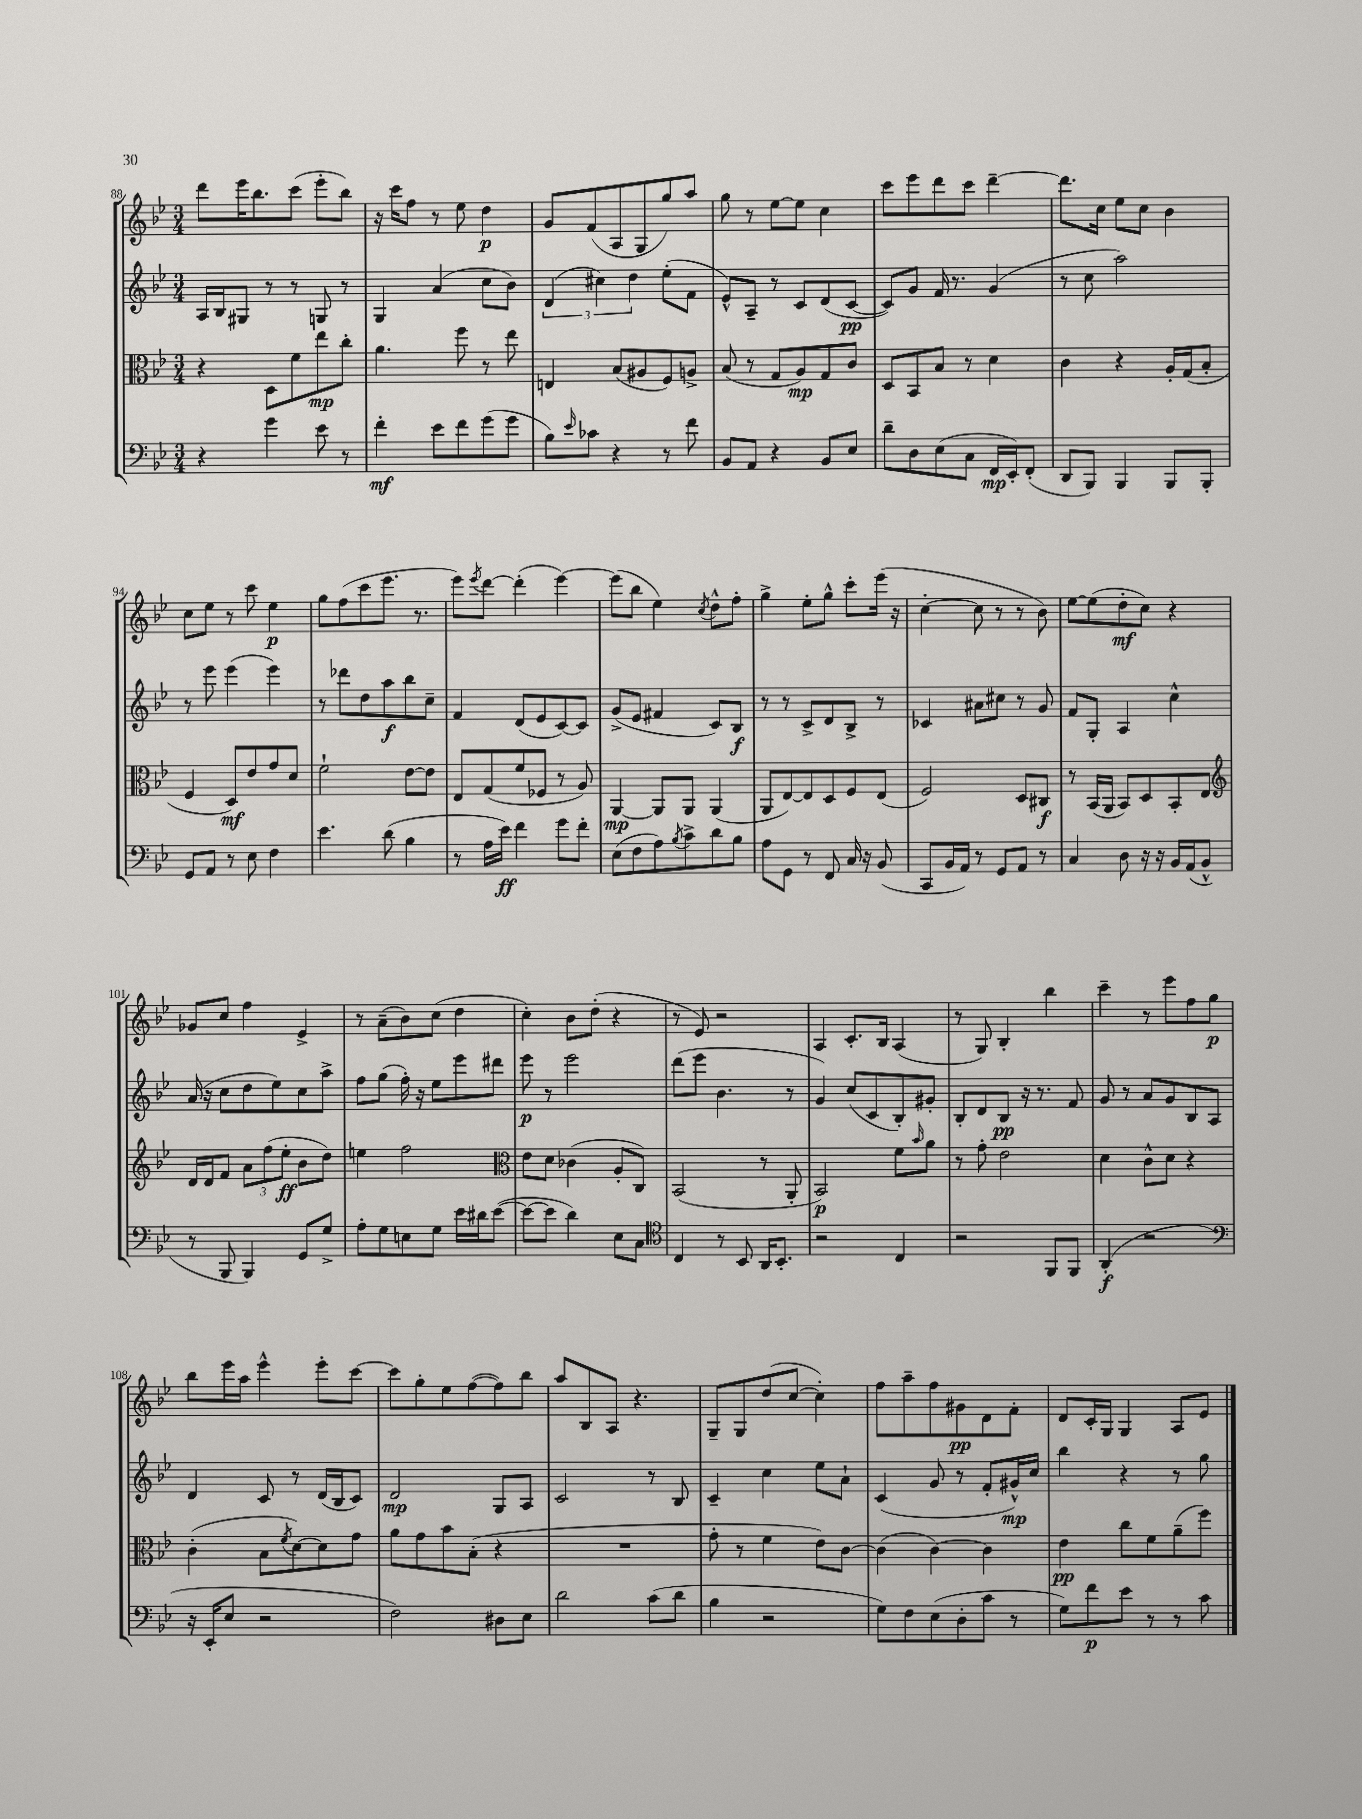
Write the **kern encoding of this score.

**kern	**kern	**kern	**kern
*staff4	*staff3	*staff2	*staff1
*clefF4	*clefC3	*clefG2	*clefG2
*k[b-e-]	*k[b-e-]	*k[b-e-]	*k[b-e-]
*M3/4	*M3/4	*M3/4	*M3/4
4r	4r	16A	8ddd
.	.	16B-	.
.	.	8G#	16eee-
.	.	.	8.bb-
4g	8D	8r	.
.	8f	8r	(8ccc
8e-	8ee-	8G	8eee-'
8r	8cc'	8r	8bb-)
=	=	=	=
4f'	4.a	4G	16r
.	.	.	16ccc
.	.	.	8ff
8e-	.	(4a	8r
8f	8ff	.	8ee-
(8g	8r	8cc	4dd
8g	8ee-	8b-)	.
=	=	=	=
8B-)	4E	(6d	8g
16qqe-	.	.	.
8c-	.	.	(8f
.	.	6cc#)	.
4r	(8B-	.	8A
.	.	6dd	.
.	8A#	.	8G
8r	8F)	(8ee-'	8gg)
8f	8A^	8f	8aa
=	=	=	=
8BB-	(8B-	8e-^^)	8gg
8AA	8r	8A~	8r
4r	8G	8r	[8ee-
.	8A)	8c	8ee-]
8BB-	8G	(8d	4cc
8E-	8c	[8c	.
=	=	=	=
8d~	8D	8c])	8ccc
8D	8BB-	8g	8eee-
(8E-	8B-	16f	8ddd
.	.	8.r	.
8C	8r	.	8ccc
16FF	4d	(4g	[4ddd~
16EE-')	.	.	.
(8FF'	.	.	.
=	=	=	=
8DD	4c	8r	8.ddd]
8BBB-)	.	8cc	.
.	.	.	16cc
4BBB-	4r	2aa)	8ee-
.	.	.	8cc
8BBB-	16A'	.	4b-
.	(16G	.	.
8BBB-'	8B-'	.	.
=	=	=	=
8GG	4F	8r	8cc
8AA	.	8eee-	8ee-
8r	8D)	(4eee-	8r
8E-	8e-	.	8ccc
4F	8g	4eee-)	4ee-
.	8d	.	.
=	=	=	=
4.e-	2f`	8r	8gg
.	.	8ddd-	(8ff
.	.	8dd	8ccc
(8d	.	8aa	8.eee-
4B-	[8e-	8bb-	.
.	.	.	8.r
.	8e-]	8cc~	.
=	=	=	=
8r	8E-	4f	8eee-)
.	.	.	8qeee-
16A	(8G	.	[8ddd
16e-)	.	.	.
4f	8f	(8d	(4ddd']
.	8F-	8e-	.
8g	8r	[8c)	[4eee-)
8f'	8A)	8c]	.
=	=	=	=
(8E-	[4AA	(8g^	(8eee-]
8F	.	8e-	8bb-
8A)	8AA]	4f#	4ee-)
8qB-	.	.	.
8c^	8AA	.	.
.	.	.	8qcc
8d	(4AA	8c)	8dd^^
8B-	.	8B-	8ff'
=	=	=	=
8A	8AA	8r	4gg^
8GG	[8E-)	8r	.
8r	8E-]	8c^	8ee-'
8FF	8D	8d	8gg^^
16C	8F	8B-^	8ccc'
16r	.	.	.
(8BB-	(8E-	8r	(16eee-
.	.	.	16r
=	=	=	=
8CC	2F)	4c-	[4cc'
16BB-	.	.	.
16AA)	.	.	.
8r	.	8a#	8cc]
8GG	.	8cc#	8r
8AA	8D	8r	8r
8r	8C#	8g	8b-)
=	=	=	=
4C	8r	8f	[8ee-
.	(16BB-	8G'	(8ee-]
.	16AA	.	.
8D	8BB-)	4A	8dd'
16r	8D	.	8cc)
16r	.	.	.
16BB-	8BB-'	4cc^^	4r
(16AA	.	.	.
8BB-^^	8E-	.	.
=	=	=	=
*	*clefG2	*	*
8r	16d	(16a	8g-
.	16d	16r	.
8BBB-	8f	8cc	8cc
4BBB-)	12a	8dd	4ff
.	(12ff	.	.
.	.	8ee-)	.
.	12ee-'	.	.
8GG	8b-	8cc	4e-^
8G^	8dd)	8aa^	.
=	=	=	=
8A'	4ee	8ff	8r
8G	.	(8gg	(8a~
8E	2ff	16ff')	8b-)
.	.	16r	.
8G	.	8ee-	(8cc
16e-	.	8eee-	4dd
16d#	.	.	.
([8e-	.	8ddd#	.
=	=	=	=
*	*clefC3	*	*
8e-_	8e-	8eee-	4cc')
8e-]	8d	8r	.
4d)	(4c-	2eee-	8b-
.	.	.	(8dd'
8E-	8A'	.	4r
8C	8C)	.	.
=	=	=	=
*clefC4	*	*	*
4C	(2BB-	(8ddd	8r
.	.	8eee-	8e-)
8r	.	4.b-	2r
8BB-	.	.	.
16AA	8r	.	.
8.BB-'	.	.	.
.	8AA'	8r	.
=	=	=	=
2r	2BB-)	4g)	4A
.	.	(8cc	8.c'
.	.	8c	.
.	.	.	16B-
4C	8f	8B-')	(4A
.	16qqb-	.	.
.	8a	8g#'	.
=	=	=	=
2r	8r	8B-'	8r
.	8g'	8d	8G)
.	2e-	8B-	4B-'
.	.	16r	.
.	.	8.r	.
8FF	.	.	4bb-
8FF	.	8f	.
=	=	=	=
(4AA'	4d	8g	4ccc~
.	.	8r	.
2r	8c^^	8a	8r
.	8d	8g	8eee-
.	4r	8B-	8ff
.	.	8A	8gg
=	=	=	=
*clefF4	*	*	*
16r	(4c'	4d	8bb-
16EE-'	.	.	.
8E-	.	.	16eee-
.	.	.	16aa
2r	8B-	8c	4eee-^^
.	8qf	.	.
.	[8d)	8r	.
.	8d]	(16d	8eee-'
.	.	16B-	.
.	8g	8c)	[8ccc
=	=	=	=
2F)	8a	2d	8ccc]
.	8g	.	8gg'
.	8b-	.	8ee-
.	(8B-'	.	([8ff
8D#	4r	8G	8ff])
8E-	.	8A	8bb-
=	=	=	=
2d	2.r	2c	8aa
.	.	.	8B-
.	.	.	8A
.	.	.	4.r
(8c	.	8r	.
8d	.	8B-	.
=	=	=	=
4B-	8g'	4c~	8G~
.	8r	.	8G
2r	4f	4cc	(8dd
.	.	.	[8cc
.	8e-)	8ee-	4cc'])
.	[8c	8a`	.
=	=	=	=
8G)	(4c]	(4c	8ff
8F	.	.	8aa~
(8E-	[4c)	8g	8ff
8D'	.	8r	8g#
8c	4c]	8f'	8d
8r	.	16g#^^)	8f'
.	.	16cc	.
=	=	=	=
8G)	4e-	4bb-	8d
8f	.	.	16c'
.	.	.	16G
8e-	8cc	4r	4G
8r	8f	.	.
8r	(8a~	8r	8A
8c	8ff)	8gg	8e-
==	==	==	==
*-	*-	*-	*-
